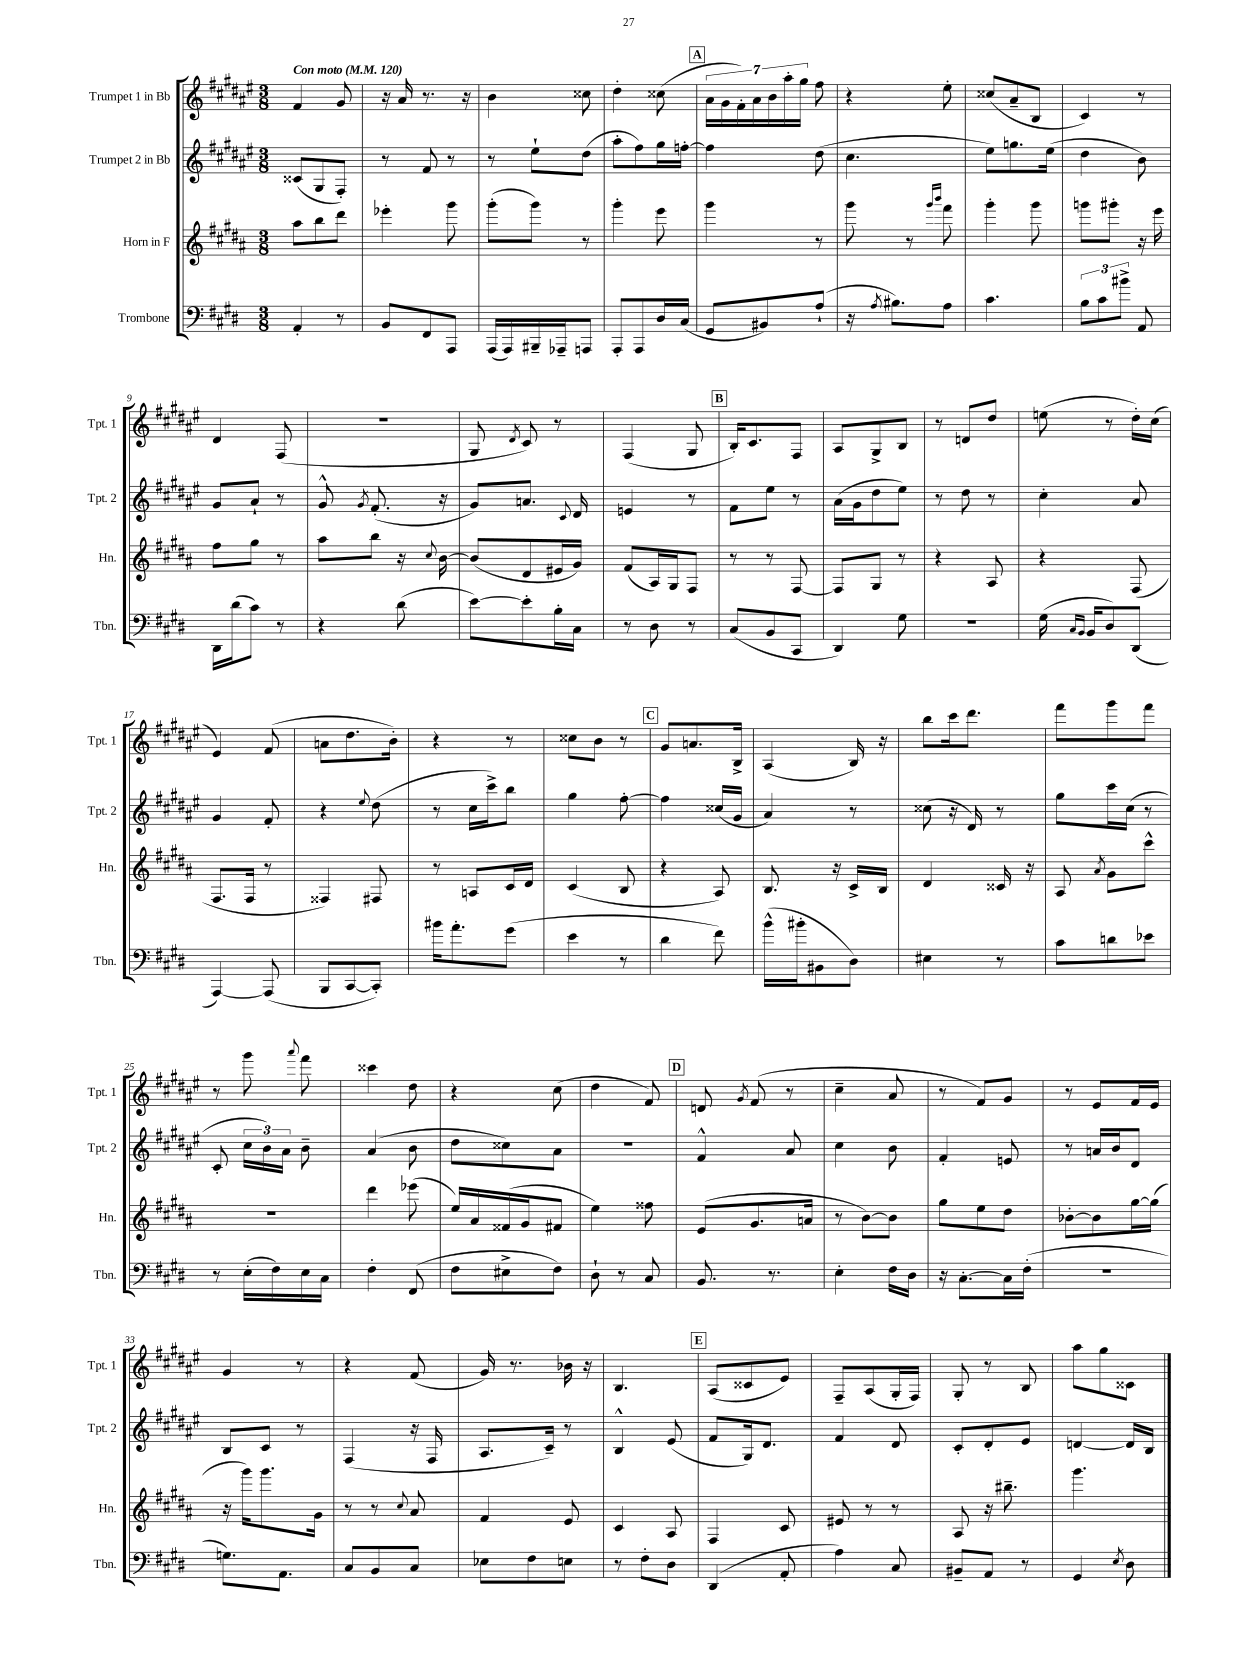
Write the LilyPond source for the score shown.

<<
\new StaffGroup <<
\new Staff = "s0" \with { instrumentName = "Trumpet 1 in Bb" shortInstrumentName = "Tpt. 1" } {
    \clef treble \key fis \major \numericTimeSignature \time 3/8 \tempo "Con moto" 4 = 120
    \autoBeamOff fis'4 gis'8 |
    r16 ais'16 r8. r16 |
    b'4 cisis''8 |
    dis''4-. cisis''8( |
    \mark \markup { \box "A" } \tuplet 7/4 { ais'16[ gis'16 fis'16-.) ais'16 b'16 ais''16-. gis''16] } fis''8 |
    r4 eis''8-. |
    cisis''8[( ais'8-- b8] |
    cis'4) r8 |
    dis'4 fis8( |
    R4. |
    gis8 \acciaccatura { dis'8 } cis'8) r8 |
    fis4( gis8 |
    \mark \markup { \box "B" } b16[-.) cis'8. fis8] |
    ais8[ gis8-> b8] |
    r8 d'8[ dis''8] |
    e''8( r8 dis''16[-.) cis''16]( |
    eis'4) fis'8( |
    a'8[ dis''8. b'16]-.) |
    r4 r8 |
    cisis''8[ b'8] r8 |
    \mark \markup { \box "C" } gis'8[ a'8. b16]-> |
    ais4( b16) r16 |
    b''8[ cis'''16 dis'''8.] |
    fis'''8[ gis'''8 fis'''8] |
    r8 gis'''8 \appoggiatura { ais'''8 } fis'''8 |
    cisis'''4 dis''8 |
    r4 cis''8( |
    dis''4 fis'8) |
    \mark \markup { \box "D" } d'8 \acciaccatura { gis'8 } fis'8( r8 |
    cis''4-- ais'8 |
    r8 fis'8[) gis'8] |
    r8 eis'8[ fis'16 eis'16] |
    gis'4 r8 |
    r4 fis'8( |
    gis'16) r8. bes'16 r16 |
    b4. |
    \mark \markup { \box "E" } ais8[( cisis'8 eis'8]) |
    fis8[-- ais8( gis16-. fis16]) |
    gis8-. r8 b8 |
    ais''8[ gis''8 cisis'8] \bar "|." |
}
\new Staff = "s1" \with { instrumentName = "Trumpet 2 in Bb" shortInstrumentName = "Tpt. 2" } {
    \clef treble \key fis \major \numericTimeSignature \time 3/8
    \autoBeamOff cisis'8[( gis8 fis8]-.) |
    r8 fis'8 r8 |
    r8 eis''8[-! dis''8]( |
    ais''8[-. fis''8) gis''16 f''16]~-. |
    \mark \markup { \box "A" } f''4 dis''8( |
    cis''4. |
    eis''8[) g''8. eis''16]( |
    dis''4 b'8) |
    gis'8[ ais'8]-! r8 |
    gis'8-^ \acciaccatura { gis'8 } fis'8.-.( r16 |
    gis'8[) a'8.] \appoggiatura { cis'8 } dis'16 |
    e'4 r8 |
    \mark \markup { \box "B" } fis'8[ eis''8] r8 |
    ais'16[( gis'16 dis''8 eis''8]) |
    r8 dis''8 r8 |
    cis''4-. ais'8 |
    gis'4 fis'8-. |
    r4 \appoggiatura { eis''8 } dis''8( |
    r8 cis''16[ cis'''16->) b''8] |
    gis''4 fis''8~-. |
    \mark \markup { \box "C" } fis''4 cisis''16[( gis'16] |
    ais'4) r8 |
    cisis''8( r16 dis'16) r8 |
    gis''8[ cis'''16 cis''16]( r8 |
    cis'8-. \tuplet 3/2 { cis''16[ b'16) ais'16] } b'8-- |
    ais'4( b'8 |
    dis''8[ cisis''8) ais'8] |
    R4. |
    \mark \markup { \box "D" } fis'4-^ ais'8 |
    cis''4 b'8 |
    fis'4-. e'8 |
    r8 a'16[ b'16 dis'8] |
    b8[ cis'8] r8 |
    fis4( r16 fis16 |
    ais8.[ cis'16]--) r8 |
    b4-^ eis'8( |
    \mark \markup { \box "E" } fis'8[ gis16) dis'8.] |
    fis'4 dis'8 |
    cis'8[-. dis'8-. eis'8] |
    d'4~ d'16[ b16] \bar "|." |
}
\new Staff = "s2" \with { instrumentName = "Horn in F" shortInstrumentName = "Hn." } {
    \clef treble \key b \major \numericTimeSignature \time 3/8
    \autoBeamOff ais''8[ b''8 dis'''8] |
    ees'''4-. gis'''8 |
    gis'''8[-.( gis'''8]) r8 |
    gis'''4-. e'''8 |
    \mark \markup { \box "A" } gis'''4 r8 |
    gis'''8 r8 \grace { gis'''16[ b'''16] } fis'''8 |
    gis'''4-. gis'''8 |
    g'''8[ gis'''8]-. r16 e'''16 |
    fis''8[ gis''8] r8 |
    ais''8[ b''8] r16 \appoggiatura { cis''8 } b'16~ |
    b'8[( dis'8 eis'16 gis'16]) |
    fis'8[( ais16) gis16 fis8] |
    \mark \markup { \box "B" } r8 r8 fis8~ |
    fis8[ gis8] r8 |
    r4 ais8 |
    r4 fis8( |
    fis8.[ fis16] r8 |
    fisis4) fis8 |
    r8 a8[ cis'16 dis'16] |
    cis'4( b8 |
    \mark \markup { \box "C" } r4 ais8) |
    b8. r16 cis'16[-> b16] |
    dis'4 cisis'16 r16 |
    ais8 \acciaccatura { ais'8 } gis'8[ cis'''8]-^ |
    R4. |
    dis'''4 ees'''8( |
    e''16[) ais'16 fisis'16( gis'16 fis'8] |
    e''4) fisis''8 |
    \mark \markup { \box "D" } e'8[( gis'8. a'16] |
    r8 b'8[~) b'8] |
    gis''8[ e''8 dis''8] |
    bes'8[~-. bes'8 gis''16~ gis''16]( |
    r16 gis'''16[) gis'''8. gis'16] |
    r8 r8 \appoggiatura { cis''8 } ais'8 |
    fis'4 e'8 |
    cis'4 ais8 |
    \mark \markup { \box "E" } fis4 cis'8 |
    eis'8 r8 r8 |
    ais8 r16 bis''8.-- |
    gis'''4. \bar "|." |
}
\new Staff = "s3" \with { instrumentName = "Trombone" shortInstrumentName = "Tbn." } {
    \clef bass \key e \major \numericTimeSignature \time 3/8
    \autoBeamOff a,4-. r8 |
    b,8[ fis,8 a,,8] |
    a,,16[( a,,16) bis,,16-- aes,,16-- a,,8] |
    a,,8[-. a,,8 dis16 cis16]( |
    \mark \markup { \box "A" } gis,8[ bis,8) a8]-!( |
    r16 \acciaccatura { a8 } bis8.[) a8] |
    cis'4. |
    \tuplet 3/2 { b8[ cis'8 bis'8]-> } a,8 |
    dis,16[ dis'16( cis'8]) r8 |
    r4 dis'8( |
    e'8[~) e'8-. b16-. cis16] |
    r8 dis8 r8 |
    \mark \markup { \box "B" } cis8[( b,8 cis,8] |
    dis,4) gis8 |
    R4. |
    gis16( \grace { cis16[ b,16] } b,16[ dis8) dis,8]( |
    a,,4~) a,,8( |
    b,,8[ cis,8~ cis,8]-.) |
    bis'16[ a'8.-. gis'8]( |
    e'4 r8 |
    \mark \markup { \box "C" } dis'4 fis'8) |
    b'16[-^( bis'16-. bis,8 dis8]) |
    eis4 r8 |
    cis'8[ d'8 ees'8] |
    r8 e16[-.( fis16) e16 cis16] |
    fis4-. fis,8( |
    fis8[ eis8-> fis8]) |
    dis8-! r8 cis8 |
    \mark \markup { \box "D" } b,8. r8. |
    e4-. fis16[ dis16] |
    r16 cis8.[~-. cis16 fis16]-.( |
    R4. |
    g8.[) a,8.] |
    cis8[ b,8 cis8] |
    ees8[ fis8 e8] |
    r8 fis8[-. dis8] |
    \mark \markup { \box "E" } dis,4( a,8-. |
    a4) cis8 |
    bis,8[-- a,8] r8 |
    gis,4 \acciaccatura { e8 } dis8 \bar "|." |
}
>>
>>
